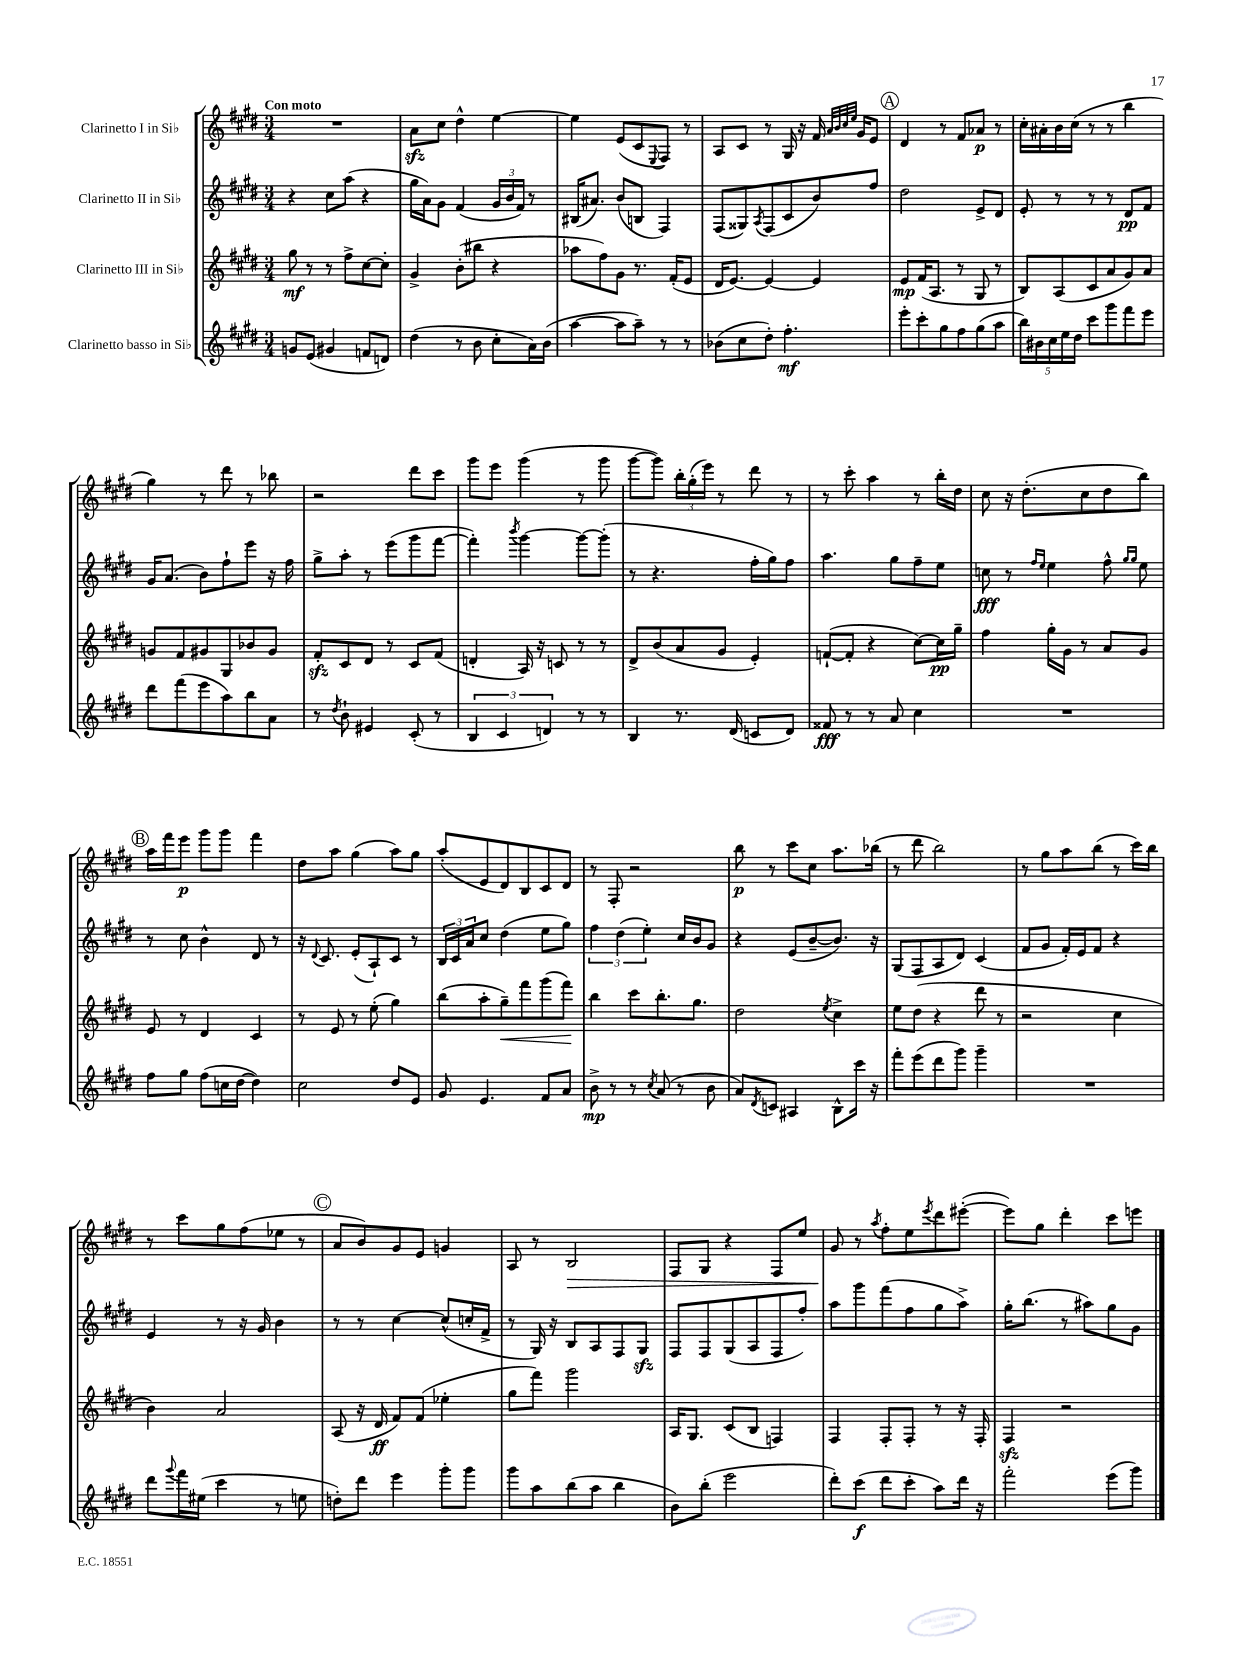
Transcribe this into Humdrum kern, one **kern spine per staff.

**kern	**kern	**kern	**kern
*staff4	*staff3	*staff2	*staff1
*clefG2	*clefG2	*clefG2	*clefG2
*k[f#c#g#d#]	*k[f#c#g#d#]	*k[f#c#g#d#]	*k[f#c#g#d#]
*M3/4	*M3/4	*M3/4	*M3/4
8g	8gg#	4r	2.r
(8e	8r	.	.
4g#	8r	8cc#	.
.	8ff#^	(8aa	.
8f	[8cc#	4r	.
8d)	8cc#']	.	.
=	=	=	=
(4dd#	4g#^	16gg#	8a
.	.	16a)	.
.	.	8g#	8cc#
8r	(8b'	(4f#	4dd#^^
8b	8bb#	.	.
8cc#'	4r	24g#	[4ee
.	.	24b	.
.	.	24f#)	.
16a)	.	8r	.
(16b	.	.	.
=	=	=	=
[4aa	8aa-	(16B#	4ee]
.	.	8.a#)	.
.	8ff#)	.	.
8aa]	8g#	(8b	(8e
8aa~)	8.r	8B	8c#
.	.	.	8qqE
8r	.	4F#)	8F#)
.	(16f#'	.	.
8r	8e	.	8r
=	=	=	=
(8b-	16d#	(8F#	8A
.	[8.e)	.	.
8cc#	.	8G##)	8c#
.	.	8qA	.
8dd#')	4e_	(8F#	8r
4.ff#'	.	8c#	16G#
.	.	.	16r
.	4e]	8b)	16f#
.	.	.	32qqa
.	.	.	32qqb
.	.	.	32qqcc#
.	.	.	32qqee
.	.	.	16g#
.	.	8ff#	8e
=	=	=	=
8eee'	8e	2dd#	4d#
8ccc#'	(16f#	.	.
.	8.A	.	.
8gg#	.	.	8r
8ff#	8r	.	8f#
(8gg#	8G#	8e^	8a-
8aa	8r	8d#	8r
=	=	=	=
20bb)	8B)	8e'	16cc#'
20b#	.	.	.
.	.	.	16a#'
20cc#	.	.	.
.	(8A	8r	16b
20ee	.	.	.
.	.	.	(16cc#
20dd#	.	.	.
8ccc#	8c#	8r	8r
8ggg#	8a	8r	8r
8fff#	8g#)	8d#	4bb
8eee	8a	8f#	.
=	=	=	=
8ddd#	8g	16g#	4gg#)
.	.	(8.a	.
(8fff#	8f#	.	.
8eee	8g#	8b)	8r
8aa)	8G#	8ff#`	8ddd#
8bb	8b-	8eee	8r
8a	8g#	16r	8bb-
.	.	16ff#	.
=	=	=	=
8r	8f#'	8gg#^	2r
8qdd#	.	.	.
8b`	8c#	8aa'	.
4e#	8d#	8r	.
.	8r	(8eee	.
(8c#'	8c#	8ggg#	8ddd#
8r	(8f#	[8fff#	8ccc#
=	=	=	=
6B	4d'	4fff#'])	8ggg#
.	.	.	8eee
6c#	.	.	.
.	.	8qbbb	.
.	16A)	[4ggg#	(4ggg#
.	16r	.	.
6d)	.	.	.
.	8c	.	.
8r	8r	8ggg#_	8r
8r	8r	(8ggg#']	8ggg#
=	=	=	=
4B	8d#^	8r	[8ggg#
.	(8b	4.r	8ggg#])
8.r	8a	.	24bb'
.	.	.	(24gg#'
.	.	.	24eee)
.	8g#	.	8r
(16d#	.	.	.
8c	4e')	16ff#'	8ddd#
.	.	16gg#)	.
8d#)	.	8ff#	8r
=	=	=	=
8f##	([8f`	4.aa	8r
8r	8f']	.	8ccc#'
8r	4r	.	4aa
8a	.	8gg#	.
4cc#	[8cc#)	8ff#~	8r
.	16cc#]	8ee	16bb'
.	16gg#~	.	16dd#
=	=	=	=
2.r	4ff#	8cc	8cc#
.	.	8r	16r
.	.	.	(8.dd#'
.	.	16qqff#	.
.	.	16qqee	.
.	16gg#'	4ee	.
.	16g#	.	.
.	8r	.	8cc#
.	8a	8ff#^^	8dd#
.	.	16qqgg#	.
.	.	16qqgg#	.
.	8g#	8ee	8bb)
=	=	=	=
8ff#	8e	8r	16aa
.	.	.	16fff#
8gg#	8r	8cc#	8eee
(8ff#	4d#	4b^^	8ggg#
16cc	.	.	8ggg#
[16dd#	.	.	.
4dd#])	4c#	8d#	4fff#
.	.	8r	.
=	=	=	=
2cc#	8r	16r	8dd#
.	.	8qqd#	.
.	.	8.c#	.
.	8e	.	8aa
.	8r	(8e'	(4gg#
.	(8ee'	8A`)	.
8dd#	4gg#)	8c#	8aa)
8e	.	8r	8gg#
=	=	=	=
8g#	(8bb	24B	(8aa'
.	.	24c#	.
.	.	24a	.
4.e	8aa'	8cc#	8e
.	8gg#~)	(4dd#	8d#)
.	8fff#	.	8B
8f#	(8ggg#	8ee	8c#
8a	8fff#)	8gg#)	8d#
=	=	=	=
8b^	4bb	6ff#	8r
8r	.	.	8F#'
.	.	(6dd#	.
8r	8ccc#	.	2r
.	.	6ee')	.
8qcc#	.	.	.
(8a	8.bb'	.	.
8r	.	16cc#	.
.	8.gg#	16b	.
8b	.	8g#	.
=	=	=	=
8a)	2dd#	4r	8bb
8qd#	.	.	.
8c	.	.	8r
4A#	.	(8e	8ccc#
.	.	[8b~	8cc#
.	8qee	.	.
8B^^	4cc#^	8.b])	8.aa
16ccc#	.	.	.
16r	.	16r	(16bb-
=	=	=	=
8fff#'	8ee	(8G#	8r
(8eee	(8dd#	8F#	8ddd#
8ddd#	4r	8A	2bb)
8ggg#)	.	8d#)	.
4ggg#~	8ddd#	(4c#	.
.	8r	.	.
=	=	=	=
2.r	2r	8f#	8r
.	.	8g#	8gg#
.	.	16f#')	8aa
.	.	16e	.
.	.	8f#	(8bb
.	4cc#	4r	8r
.	.	.	16ccc#)
.	.	.	16bb
=	=	=	=
8ddd#	4b)	4e	8r
8qqggg#	.	.	.
16fff#	.	.	8ccc#
(16ee#	.	.	.
4ccc#	2a	8r	8gg#
.	.	16r	(8ff#
.	.	16g#	.
8r	.	4b	8ee-
8ee	.	.	8r
=	=	=	=
8dd')	(8A	8r	8a
8ddd#	16r	8r	8b)
.	16d#	.	.
4eee	8f#)	[4cc#	8g#
.	(8f#	.	8e
8ggg#'	4ee-'	(8cc#^^]	4g
8ggg#	.	16cc'	.
.	.	16f#^	.
=	=	=	=
8ggg#	8gg#	8r	8A
8aa	8fff#)	16G#)	8r
.	.	16r	.
(8bb	2ggg#	8B	2B
8aa	.	8A	.
4bb	.	8F#	.
.	.	8G#	.
=	=	=	=
8b)	16A	8F#	8F#
.	8.G#	.	.
(8bb'	.	8F#	8G#
2eee	(8c#	(8G#	4r
.	8B	8A	.
.	4F)	8F#	8F#
.	.	8ff#')	8ee
=	=	=	=
8ddd#')	4F#	8aa	8g#
(8ccc#	.	8ggg#	8r
.	.	.	8qaa
8ddd#	8F#'	(8fff#	8ff#'
8ccc#'	8F#'	8ff#	8ee
.	.	.	8qeee
8aa)	8r	8gg#	8ddd#
16ddd#	16r	8aa^)	([8eee#'
16r	16F#'	.	.
=	=	=	=
2fff#'	4F#	16gg#'	8eee#])
.	.	(8.bb	.
.	.	.	8gg#
.	2r	8r	4ddd#'
.	.	8aa#)	.
(8eee	.	8gg#	8ccc#
8ggg#)	.	8g#	8eee
==	==	==	==
*-	*-	*-	*-
